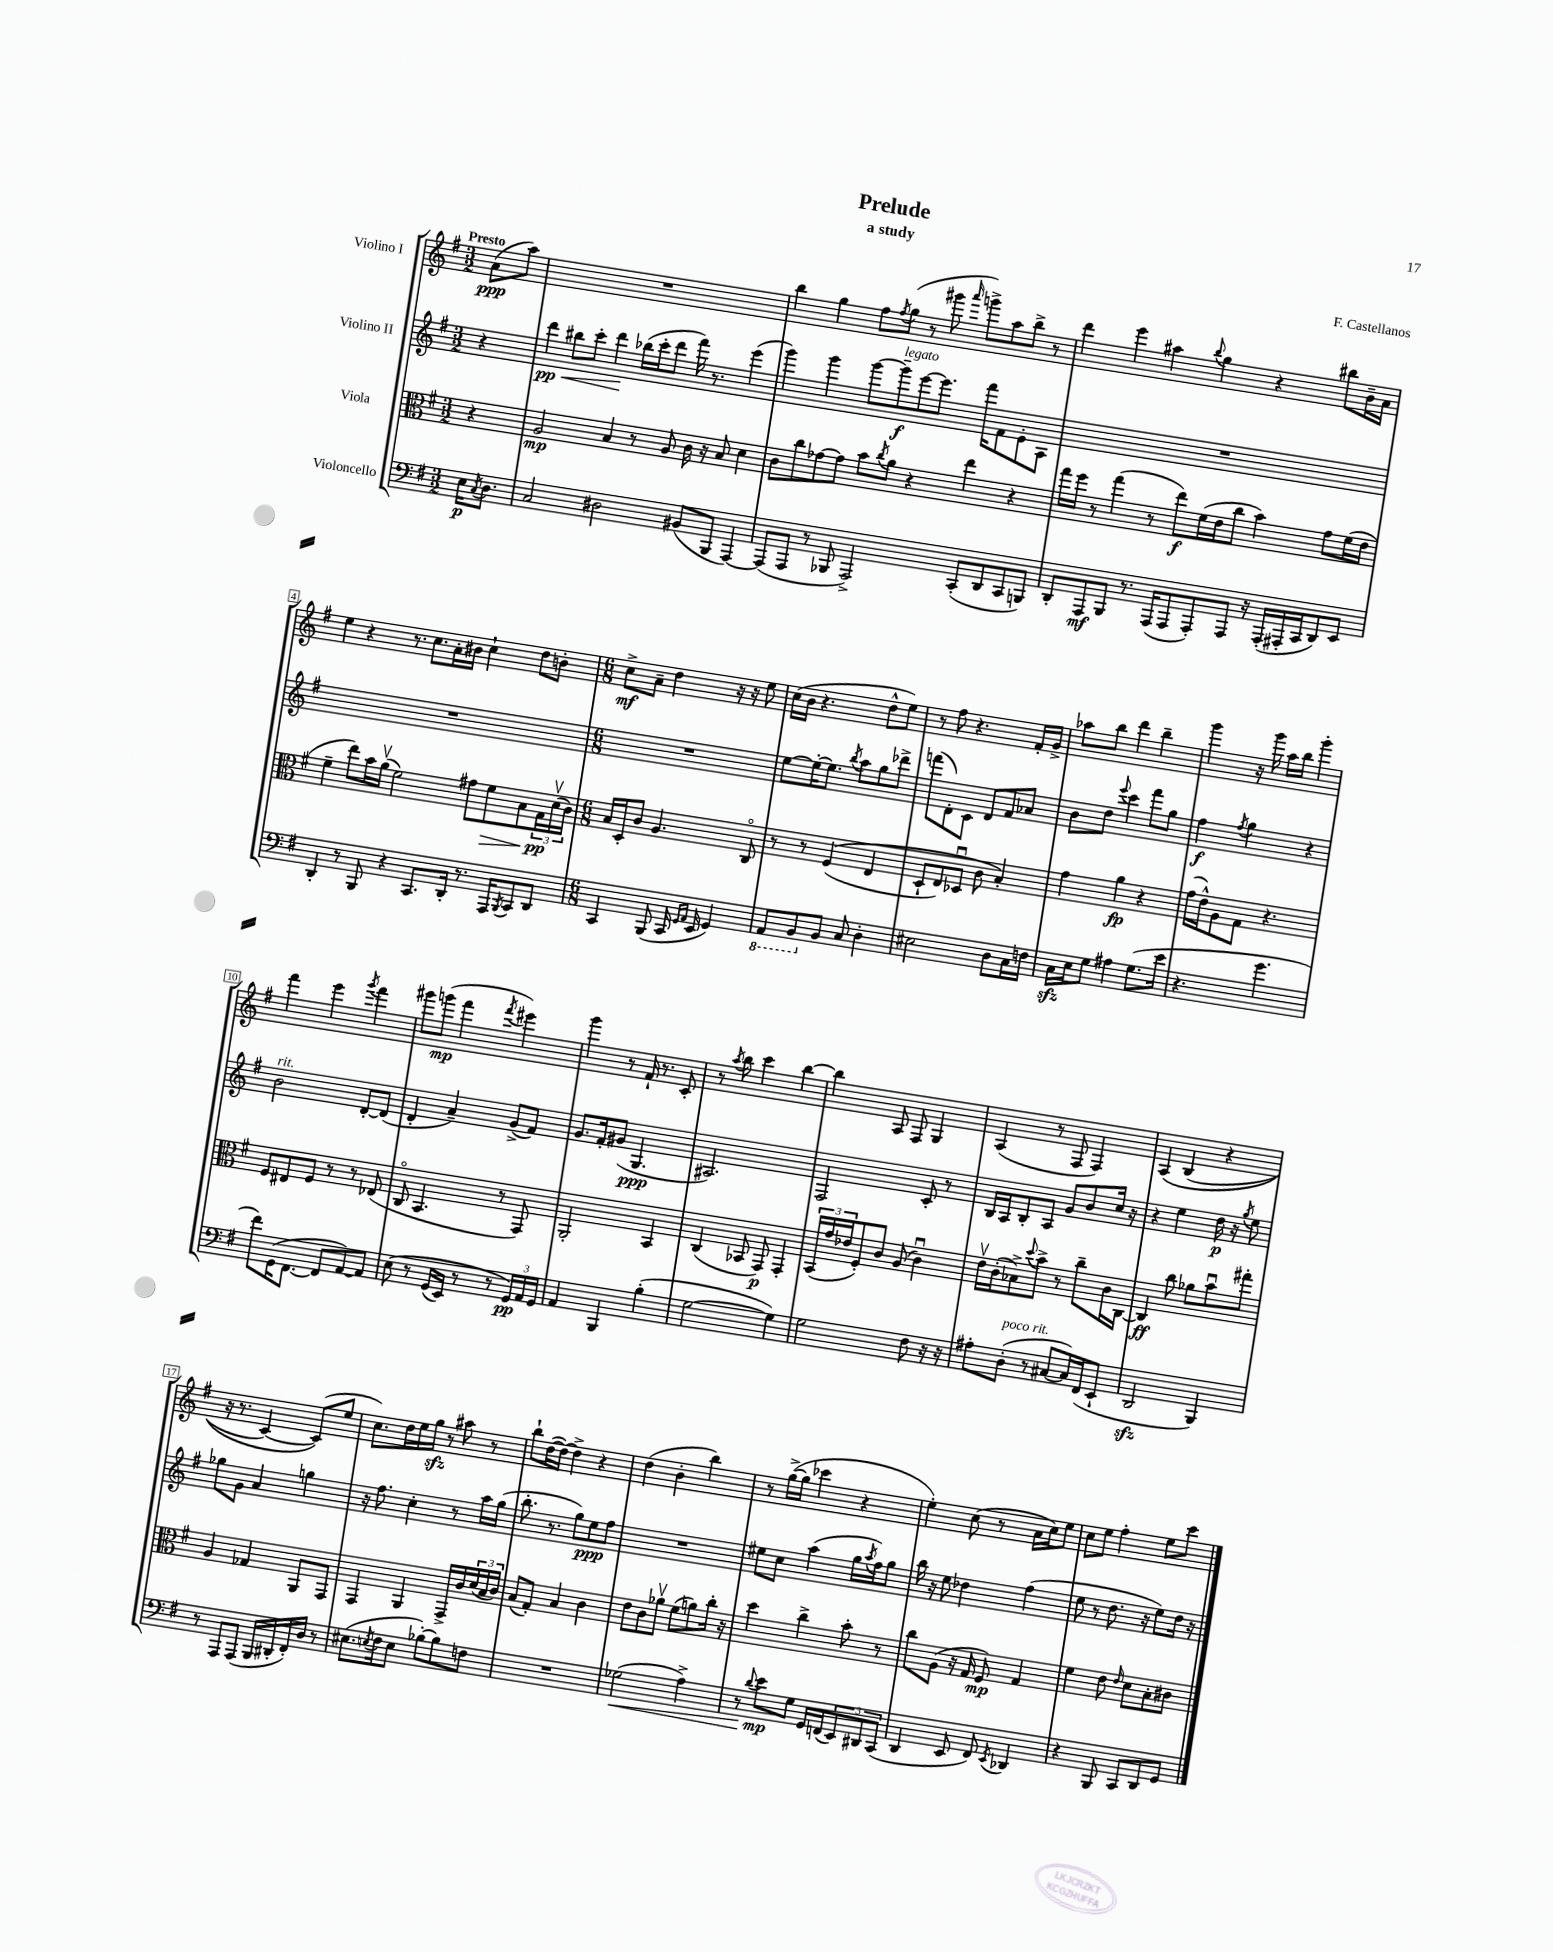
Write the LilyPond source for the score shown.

\header { title = "Prelude" composer = "F. Castellanos" subtitle = "a study" }
<<
\new StaffGroup <<
\new Staff = "s0" \with { instrumentName = "Violino I" } {
    \clef treble \key g \major \numericTimeSignature \time 3/2 \partial 4 \tempo "Presto"
    a'8\ppp( a''8) |
    R1. |
    b''4 g''4 fis''8 \acciaccatura { fis''8 } g''8( r8 gis'''8 \grace { a'''16 } g'''8->) a''8 b''8-> r8 |
    d'''4 e'''4 ais''4 \appoggiatura { b''8 } g''4 r4 bis''8 b'16-- a'16 |
    e''4 r4 r8. c''8. a'16-. bis'16 c''4-! d''8 b'8-. |
    \numericTimeSignature \time 6/8 c''8->\mf a'8-- d''4 r16 r16 e''8 |
    c''16( b'16 r4. d''8-^ e''8) |
    r8 fis''8 r4. fis'16-. g'16-> |
    aes''8 b''8 d'''4 b''4-- |
    g'''4 r16 g'''16 a''16 b''16 g'''4-. |
    fis'''4 e'''4 \acciaccatura { g'''8 } fis'''4 |
    gis'''8 g'''8\mp( fis'''4 \acciaccatura { fis'''8 } eis'''4) |
    g'''4 r8 fis'16-! r8. c'8-. |
    r8 \acciaccatura { a''8 } b''8 c'''4 b''4~ |
    b''4 a8 fis8 g4 |
    a4( r8 fis8 fis4) |
    a4\( b4( r4 |
    r16 r8. c'4~) c'8(\) e''8 |
    c''8.) d''16 e''16 g''16\sfz r8 ais''8 r8 |
    b''8-! d''16~( d''16~) d''4-> r4 |
    d''4( b'4-. b''4) |
    r8 g''16~->( g''16 ces'''4 r4 |
    e''4-.) c''8( r8 a'16 c''16) e''8 |
    c''8 e''8 fis''4-. e''8 c'''8 \bar "|." |
}
\new Staff = "s1" \with { instrumentName = "Violino II" } {
    \clef treble \key g \major \numericTimeSignature \time 3/2 \partial 4
    r4 |
    d'''4\pp\< bis''8 c'''8-. d'''4\! bes''16( c'''16-. d'''8 fis'''16) r8. e'''4( |
    g'''4) g'''4 g'''8~ g'''8--\f^\markup { \italic "legato" } e'''8~ e'''8. fis'''16 fis'8 e'8-. a8 |
    R1. |
    R1. |
    \numericTimeSignature \time 6/8 R2. |
    e''8~ e''16~-. e''8. \acciaccatura { b''8 } a''8 g''8 des'''8-> |
    f'''8( d'8-.) c'8 d'8 fis'8 aes'8 |
    b'8 d''8 \appoggiatura { e'''8 } c'''4 fis'''8 g''8 |
    fis''4\f \acciaccatura { fis''8 } g''4 r4 |
    b'2^\markup { \italic "rit." } d'8~-. d'8( |
    d'4-. a'4--) g'8->( fis'8) |
    g'8. fis'16-. gis'8( g4.\ppp |
    ais2.) |
    fis2 c'8-. r8 |
    b16 a16 b8-. a8 g'8 b'8 c''16 r16 |
    r4 e''4 d''16\p r16 \acciaccatura { g''8 } e''8 |
    ges''8 g'8 a'4 g''4 |
    r16 fis''8. c''4-. r8 a''16 g''16( |
    b''8.-. r8. g''8) e''8\ppp fis''8 |
    R2. |
    eis''8 c''8 a''4( g''16 \acciaccatura { a''8 } fis''16) g''8 |
    b''16 r16 e''8 des''4 fis''4( |
    e''8 r8 d''8. r16 e''8) d''16 r16 \bar "|." |
}
\new Staff = "s2" \with { instrumentName = "Viola" } {
    \clef alto \key g \major \numericTimeSignature \time 3/2 \partial 4
    r4 |
    a2\mp b4 r8 a8 c'16 r16 b8 d'4 |
    c'8 c''8 ges'8~ ges'8 b'8 \acciaccatura { c''8 } a'8 r4 e''4 r4 |
    g''16 fis''16 r8 g''4( r8 e''8\f) fis'16( e'16 c''8 b'4) g'8 fis'16( e'16 |
    fis'4-- e''8) b'16 a'16\upbow( fis'2) gis'8 fis'8\> b8 \tuplet 3/2 { g16\pp\! d'16\upbow( c'16) } |
    \numericTimeSignature \time 6/8 b16 d16-. c'8 a4. c8\flageolet |
    r8 r8 fis4(\( e4 |
    d8-! e8) des8\downbow c'8 b4-.\) |
    g'4 a'4\fp r4 |
    g'16( e'16-^) a8 g8 r4. |
    fis8 eis8 fis8 r8 r8 ees8( |
    c8\flageolet b,4. r8 g,8) |
    a,2-. b,4 |
    c4( bes,8 g,8\p) g,4-. |
    \tuplet 3/2 { b,16( g'16 ees'16 } fis8-.) c'8 a8( c'4\downbow) |
    e'16\upbow c'16-.( bes8->) \appoggiatura { d''8 } b'8-> r8 c''8-- c'16 c16~ |
    c4\ff c''8 aes'8 b'8\downbow gis''8-. |
    a4 ges4 a,8 g,8 |
    g,4 a,4 g,16-> c'16 \tuplet 3/2 { d'16( b16 c'16) } |
    b8( g8-.) b4 c'4 |
    e'8 c'8 aes'8\upbow fis'8( a'8) c''16-. r16 |
    d''4 c''4-> b'8-. r8 |
    c''8 a8( r16 g16 fis8\mp) g4 |
    fis'4 e'8 \grace { e'16 } d'8 b8-. cis'8 \bar "|." |
}
\new Staff = "s3" \with { instrumentName = "Violoncello" } {
    \clef bass \key g \major \numericTimeSignature \time 3/2 \partial 4
    e16\p \acciaccatura { c8 } d8. |
    c2 dis2 bis,8( b,,8 a,,4~) |
    a,,8( a,,8 r8 bes,,8 a,,2->) c,8-.( d,8 c,8 b,,8) |
    d,8-. a,,8\mf b,,8 r8. a,,16( a,,8 a,,8-.) a,,8 r16 a,,16-.( ais,,16-. c,16 d,8) e,8 |
    d,4-. r8 b,,8 r4 c,8. d,16-. r8. a,,16 \acciaccatura { b,,8 } c,8 d,8 |
    \numericTimeSignature \time 6/8 c,4 b,,8( c,16 \grace { g,16 a,16 } e,16 g,4) |
    \ottava #-1 a,,8 b,,8 \ottava #0 b,8 c8 d4-. |
    eis2 d8 c16 f16 |
    c16\sfz e16 g8 ais4 g8.( e'16 |
    r4. g'4. |
    fis'8) g,16( fis,8.~ fis,8 a,8~) a,8 |
    e8\( r8 g,16( e,16) r8 r8 \tuplet 3/2 { g,16\pp\) a,16 g,16 } |
    a,4 b,,4 b4-.( |
    g2~ g4) |
    g2 fis8 r16 r16 |
    ais8-. d8-.^\markup { \italic "poco rit." }( r8 cis8~ cis16) fis,16( e,8-! |
    d,2\sfz b,,4) |
    r8 a,,8 a,,8( b,,16 dis,16-. fis,16-.) d16 r8 |
    eis8.( \acciaccatura { e8 } fis16 e8 bes8~-.) bes8 f8 |
    R2. |
    ges2\<( a4->) |
    r8 \appoggiatura { d'8 } e'8\mp\! g8 g,16 f,16( \tuplet 3/2 { e,8) dis,8 c,8( } |
    d,4 e,8 fis,8) \acciaccatura { e,8 } des,4 |
    r4 b,,8 c,8 d,8 g,8 \bar "|." |
}
>>
>>
\layout { \context { \Score \override BarNumber.stencil = #(make-stencil-boxer 0.1 0.3 ly:text-interface::print) } }
